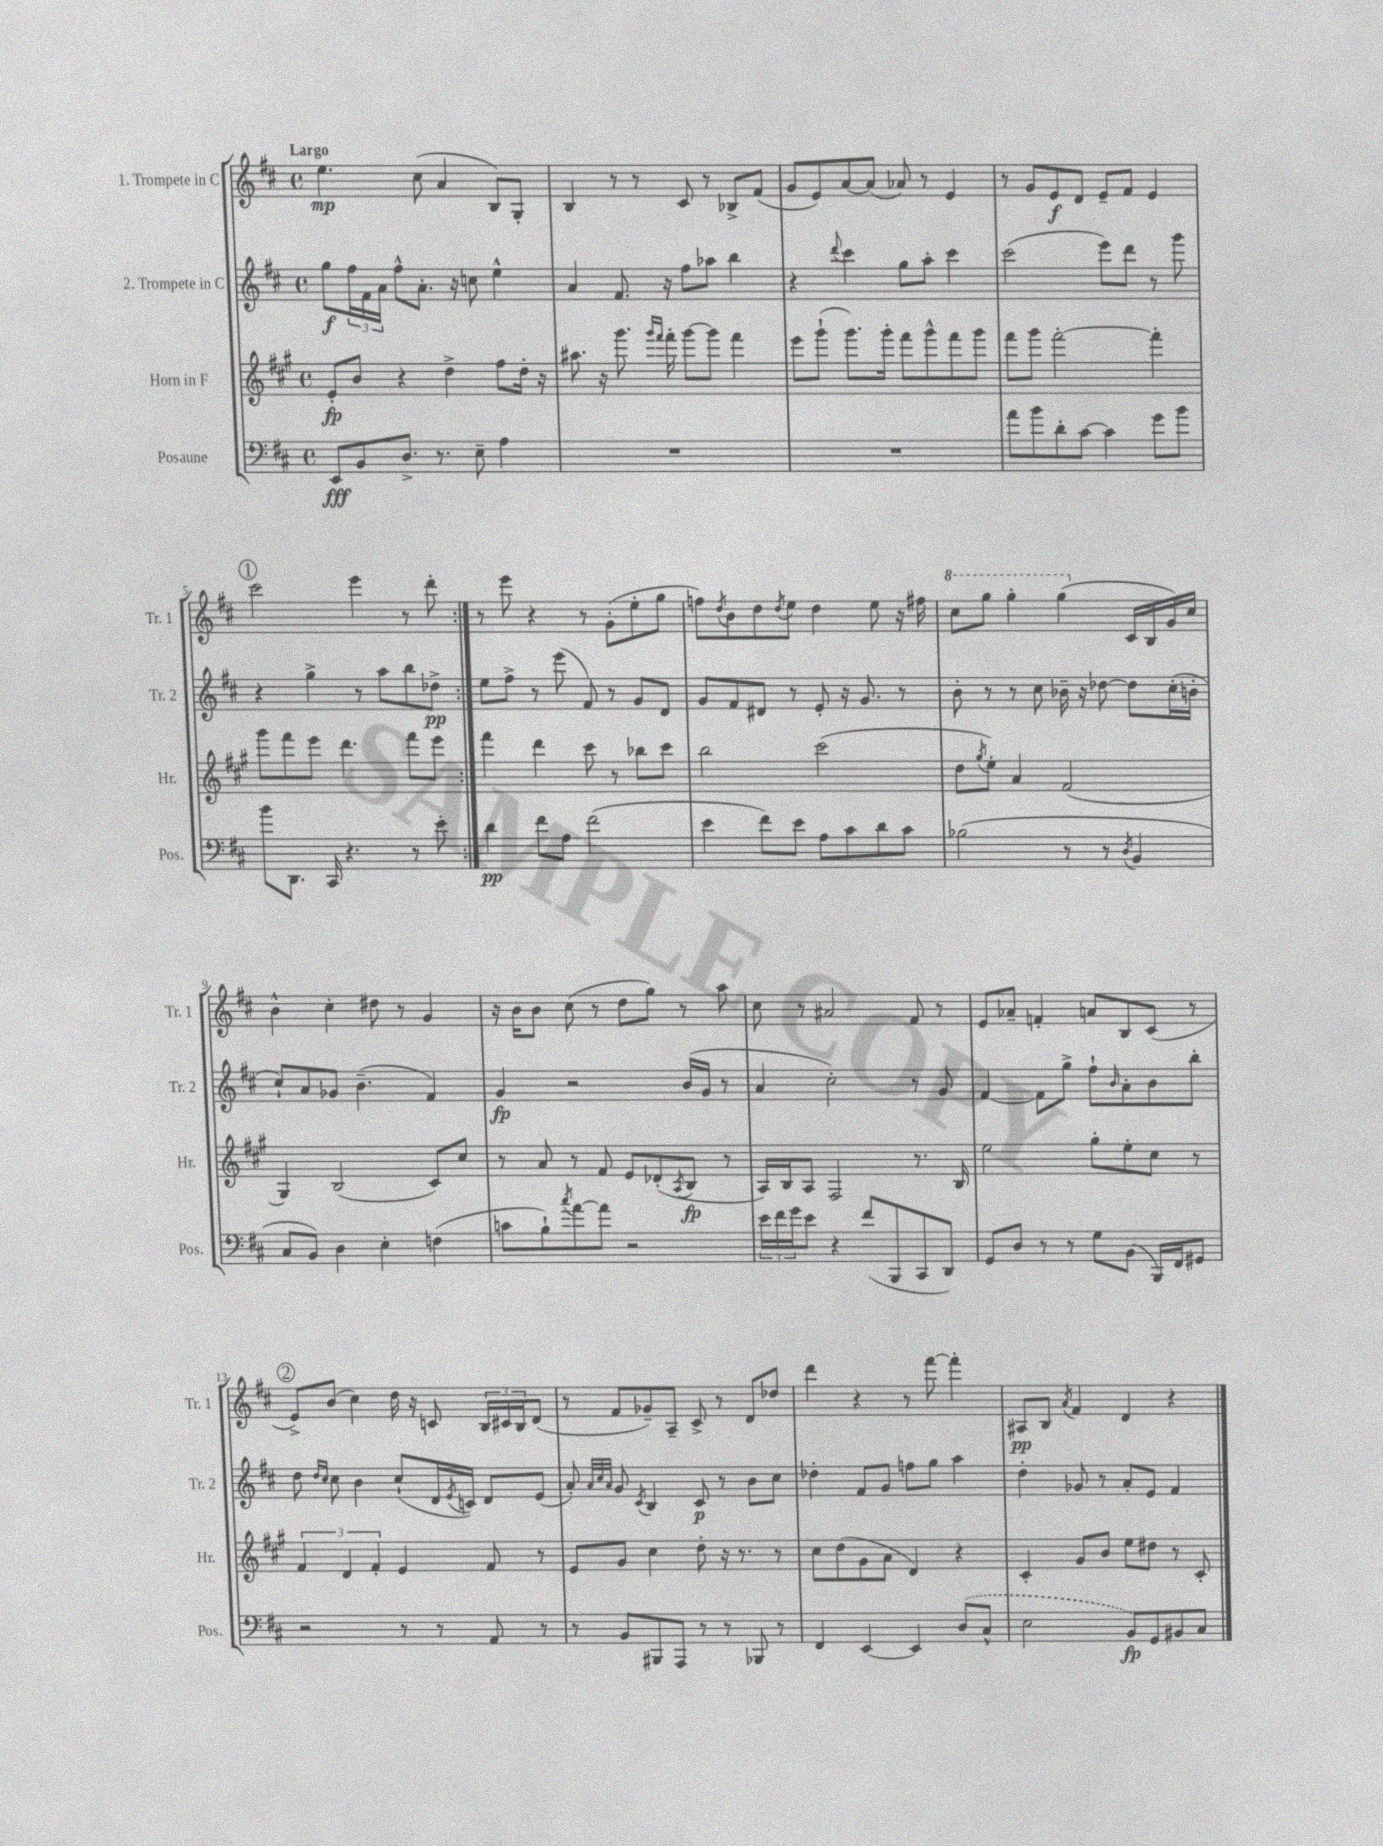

**kern	**dynam	**kern	**dynam	**kern	**dynam	**kern	**dynam
*part4	*part4	*part3	*part3	*part2	*part2	*part1	*part1
*staff4	*staff4	*staff3	*staff3	*staff2	*staff2	*staff1	*staff1
*I"Posaune	*	*I"Horn in F	*	*I"2. Trompete in C	*	*I"1. Trompete in C	*
*I'Pos.	*	*I'Hr.	*	*I'Tr. 2	*	*I'Tr. 1	*
*clefF4	*	*clefG2	*	*clefG2	*	*clefG2	*
*k[f#c#]	*	*k[f#c#g#]	*	*k[f#c#]	*	*k[f#c#]	*
*M4/4	*	*M4/4	*	*M4/4	*	*M4/4	*
*met(c)	*	*met(c)	*	*met(c)	*	*met(c)	*
=1	=1	=1	=1	=1	=1	=1	=1
!	!	!	!	!	!	!LO:TX:a:B:t=Largo	!
8EE/L	fff	8e'/L	fp	8gg\L	f	4.ee\	mp
8BB/	.	8b/J	.	24ff#\L	.	.	.
.	.	.	.	24f#\	.	.	.
.	.	.	.	24a\JJ	.	.	.
8.D^/J	.	4r	.	8ff#^^\L	.	.	.
.	.	.	.	8.a'\J	.	(8cc#\	.
8.r	.	.	.	.	.	.	.
.	.	4dd^\	.	.	.	4a/	.
.	.	.	.	16r	.	.	.
8E~\	.	.	.	8ccn\	.	.	.
4A\	.	8ff#\L	.	4ee^^\	.	8B/L)	.
.	.	16dd'\Jk	.	.	.	8G'/J	.
.	.	16r	.	.	.	.	.
=2	=2	=2	=2	=2	=2	=2	=2
1r	.	8.aa#X\	.	4a/	.	4B/	.
.	.	16r	.	.	.	.	.
.	.	8.ggg#\	.	8.f#/	.	8r	.
.	.	.	.	.	.	8r	.
.	.	16qqggg#/LL	.	.	.	.	.
.	.	16qqfff#/JJ	.	.	.	.	.
.	.	16fff#'\	.	16r	.	.	.
.	.	[8ggg#\L	.	8ff#\L	.	8c#/	.
.	.	8ggg#\J]	.	8aa-X\J	.	8r	.
.	.	4fff#\	.	4bb\	.	8B-X^/L	.
.	.	.	.	.	.	(8f#/J	.
=3	=3	=3	=3	=3	=3	=3	=3
1r	.	8eee\L	.	4r	.	8g/L	.
.	.	(8ggg#`\J	.	.	.	8e/)	.
.	.	.	.	8qqddd/	.	.	.
.	.	8.ggg#\L)	.	4ccc#\	.	[8a/	.
.	.	.	.	.	.	(8a/J]	.
.	.	16ggg#'\Jk	.	.	.	.	.
.	.	8fff#\L	.	8gg\L	.	8a-X/)	.
.	.	8ggg#^^\	.	8aa'\J	.	8r	.
.	.	8fff#\	.	4ccc#\	.	4e/	.
.	.	8ggg#\J	.	.	.	.	.
=4	=4	=4	=4	=4	=4	=4	=4
8a\L	.	8fff#\L	.	(2ccc#\	.	8r	.
8b\	.	8ggg#\J	.	.	.	8g/L	.
8d'\	.	[2fff#'\	.	.	.	8e/	f
[8c#\J	.	.	.	.	.	8d/J	.
4c#\]	.	.	.	8eee\L)	.	8e~/L	.
.	.	.	.	8ddd\J	.	8f#/J	.
8g\L	.	4fff#'\]	.	8r	.	4e/	.
8b\J	.	.	.	8ggg\	.	.	.
!!LO:LB:g=z
!!LO:REH:place=s1:t=1
=5	=5	=5	=5	=5	=5	=5	=5
8b\L	.	8ggg#\L	.	4r	.	2ccc#\	.
8.DD\J	.	8fff#\	.	.	.	.	.
.	.	8eee\J	.	4gg^\	.	.	.
16CC#/	.	.	.	.	.	.	.
4.r	.	4.ddd\	.	.	.	.	.
.	.	.	.	8r	.	4eee\	.
.	.	.	.	8aa\L	.	.	.
8r	.	8fff#\L	.	8bb\	.	8r	.
8e'\	.	8eee\J	.	8dd-X^\J	pp	8ddd'\	.
=6:|!	=6:|!	=6:|!	=6:|!	=6:|!	=6:|!	=6:|!	=6:|!
4d\	pp	4fff#\	.	8ee\L	.	8r	.
.	.	.	.	8ff#^\J	.	8eee\	.
8f#\L	.	4ddd\	.	8r	.	4r	.
8A\J	.	.	.	(8eee\	.	.	.
(2f#\	.	8ccc#\	.	8f#/)	.	8r	.
.	.	8r	.	8r	.	(8g'\L	.
.	.	8bb-X\L	.	8g/L	.	8ee'\	.
.	.	8ccc#\J	.	8d/J	.	8gg\J	.
=7	=7	=7	=7	=7	=7	=7	=7
4e\	.	2bb\	.	8g/L	.	8ffn\L)	.
.	.	.	.	.	.	8qdd/	.
.	.	.	.	8f#/	.	8b\	.
8f#\L)	.	.	.	8d#X/J	.	8dd\	.
.	.	.	.	.	.	8qdd/	.
8e\J	.	.	.	8r	.	8ee\J	.
8A\L	.	(2ccc#\	.	8e'/	.	4dd\	.
8c#\	.	.	.	16r	.	.	.
.	.	.	.	8.g/	.	.	.
8d\	.	.	.	.	.	8ee\	.
8c#\J	.	.	.	8r	.	16r	.
.	.	.	.	.	.	16ff#X\	.
=8	=8	=8	=8	=8	=8	=8	=8
*	*	*	*	*	*	*8va	*
(2B-X\	.	8dd\L	.	8b'\	.	8ccc#\L	.
.	.	8qgg#/	.	.	.	.	.
.	.	8ee'\J)	.	8r	.	8ggg\J	.
.	.	4a/	.	8r	.	4ggg'\	.
.	.	.	.	8cc#\	.	.	.
8r	.	(2f#/	.	16b-X~\	.	(4ggg\	.
.	.	.	.	16r	.	.	.
8r	.	.	.	[8dd-X\	.	.	.
8qD/	.	.	.	.	.	.	.
*	*	*	*	*	*	*X8va	*
4BB/	.	.	.	8dd-\L]	.	16c#/LL	.
.	.	.	.	.	.	16B/	.
.	.	.	.	(16cc#'\L	.	16g/)	.
.	.	.	.	16bn'\JJ	.	16cc#/JJ	.
!!LO:LB:g=z
=9	=9	=9	=9	=9	=9	=9	=9
8C#/L	.	4G#/)	.	8cc#`/L)	.	4b^^\	.
8BB/J)	.	.	.	8a/	.	.	.
4D\	.	(2B/	.	8g-X/J	.	4cc#'\	.
.	.	.	.	(4.b~\	.	.	.
4E'\	.	.	.	.	.	8dd#X\	.
.	.	.	.	.	.	8r	.
(4Fn\	.	8c#/L)	.	4f#/)	.	4g/	.
.	.	8cc#/J	.	.	.	.	.
=10	=10	=10	=10	=10	=10	=10	=10
8cn\L	.	8r	.	4g/	fp	16r	.
.	.	.	.	.	.	16b\KL	.
8B`\)	.	8a/	.	.	.	8b\J	.
8qcc#/	.	.	.	.	.	.	.
[8a\	.	8r	.	2r	.	(8cc#\	.
8a\J]	.	8f#/	.	.	.	8r	.
2r	.	8e/L	.	.	.	8dd\L	.
.	.	(8d-X'/	.	.	.	8gg\J)	.
.	.	8qA/	.	.	.	.	.
.	.	8B/J	fp	(16b/LL	.	8r	.
.	.	.	.	16g/JJ	.	.	.
.	.	8r	.	8r	.	8aa\	.
=11	=11	=11	=11	=11	=11	=11	=11
24e\LL	.	16A/LL)	.	4a/	.	8cc#\	.
24f#\	.	.	.	.	.	.	.
.	.	16B/J	.	.	.	.	.
24g\J	.	.	.	.	.	.	.
8e\J	.	8A/J	.	.	.	8r	.
4r	.	2F#/	.	2cc#'\)	.	2a#X/	.
(8f#/L	.	.	.	.	.	.	.
8BBB/	.	.	.	.	.	.	.
8CC#/	.	8.r	.	8r	.	8f#/	.
8DD/J)	.	.	.	8g/	.	8r	.
.	.	16B/	.	.	.	.	.
=12	=12	=12	=12	=12	=12	=12	=12
8GG/L	.	2ee\	.	[4f#/	.	8e/L	.
8D/J	.	.	.	.	.	8a-X~/J	.
8r	.	.	.	8f#\L]	.	4fn'/	.
8r	.	.	.	8gg^\J	.	.	.
8G\L	.	8gg#'\L	.	8ff#`\L	.	8an/L	.
.	.	.	.	16qqb/	.	.	.
(8BB\J	.	8ee'\	.	8a'\	.	8B/	.
16BBB/LL)	.	8cc#\J	.	8b\	.	(8c#/J	.
16FF#/J	.	.	.	.	.	.	.
8GG#X/J	.	8r	.	8bb'\J	.	8r	.
!!LO:LB:g=z
!!LO:REH:place=s1:t=2
=13	=13	=13	=13	=13	=13	=13	=13
2r	.	6f#/	.	8dd\	.	8e^/L)	.
.	.	.	.	16qqdd/LL	.	.	.
.	.	.	.	16qqcc#/JJ	.	.	.
.	.	.	.	8cc#\	.	(8b/J	.
.	.	6d/	.	.	.	.	.
.	.	.	.	4b\	.	4cc#\)	.
.	.	6f#'/	.	.	.	.	.
8r	.	4e/	.	(8cc#`/L	.	16dd\	.
.	.	.	.	.	.	16r	.
8r	.	.	.	16d/L	.	8cn/	.
.	.	.	.	8qe/	.	.	.
.	.	.	.	16cn/JJ)	.	.	.
8AA/	.	8f#/	.	8d/L	.	24B/LL	.
.	.	.	.	.	.	24c#X/	.
.	.	.	.	.	.	24B/J	.
8r	.	8r	.	(8e/J	.	(8d/J	.
=14	=14	=14	=14	=14	=14	=14	=14
8r	.	8e/L	.	8a'/)	.	8r	.
.	.	.	.	32qqa/LLL	.	.	.
.	.	.	.	32qqcc#/	.	.	.
.	.	.	.	32qqa/JJJ	.	.	.
8BB/L	.	8g#/J	.	8g/	.	8f#/L	.
.	.	.	.	8qc#/	.	.	.
8BBB#X/	.	4cc#\	.	4B/	.	8g-X~/)	.
8AAA/J	.	.	.	.	.	8A~/J	.
8r	.	8dd'\	.	8c#/	p	8c#^/	.
8r	.	16r	.	8r	.	8r	.
.	.	8.r	.	.	.	.	.
8BBB-X/	.	.	.	8b\L	.	8d/L	.
8r	.	8r	.	8cc#\J	.	8dd-X/J	.
=15	=15	=15	=15	=15	=15	=15	=15
4FF#/	.	8cc#\L	.	4dd-X'\	.	4ddd\	.
.	.	(8dd\	.	.	.	.	.
[4EE/	.	8g#\	.	8f#/L	.	4r	.
.	.	8a\J	.	8g/J	.	.	.
4EE/]	.	4d/)	.	8ffn\L	.	8r	.
.	.	.	.	8gg\J	.	[8fff#\	.
(8D/L	.	4r	.	4aa\	.	4fff#'\]	.
8C#^^/J	.	.	.	.	.	.	.
=16	=16	=16	=16	=16	=16	=16	=16
2E\	.	4c#'/	.	4dd'\	.	8A#X/L	pp
.	.	.	.	.	.	8B/J	.
.	.	.	.	.	.	8qa/	.
.	.	8g#/L	.	8g-X/	.	4f#/	.
.	.	8b/J	.	8r	.	.	.
8BB/L)	fp	8ee\L	.	8a'/L	.	4d/	.
8GG/	.	8dd#X\J	.	8e/J	.	.	.
8BB#X/	.	8r	.	4f#/	.	4r	.
8C#/J	.	8c#'/	.	.	.	.	.
==	==	==	==	==	==	==	==
*-	*-	*-	*-	*-	*-	*-	*-
